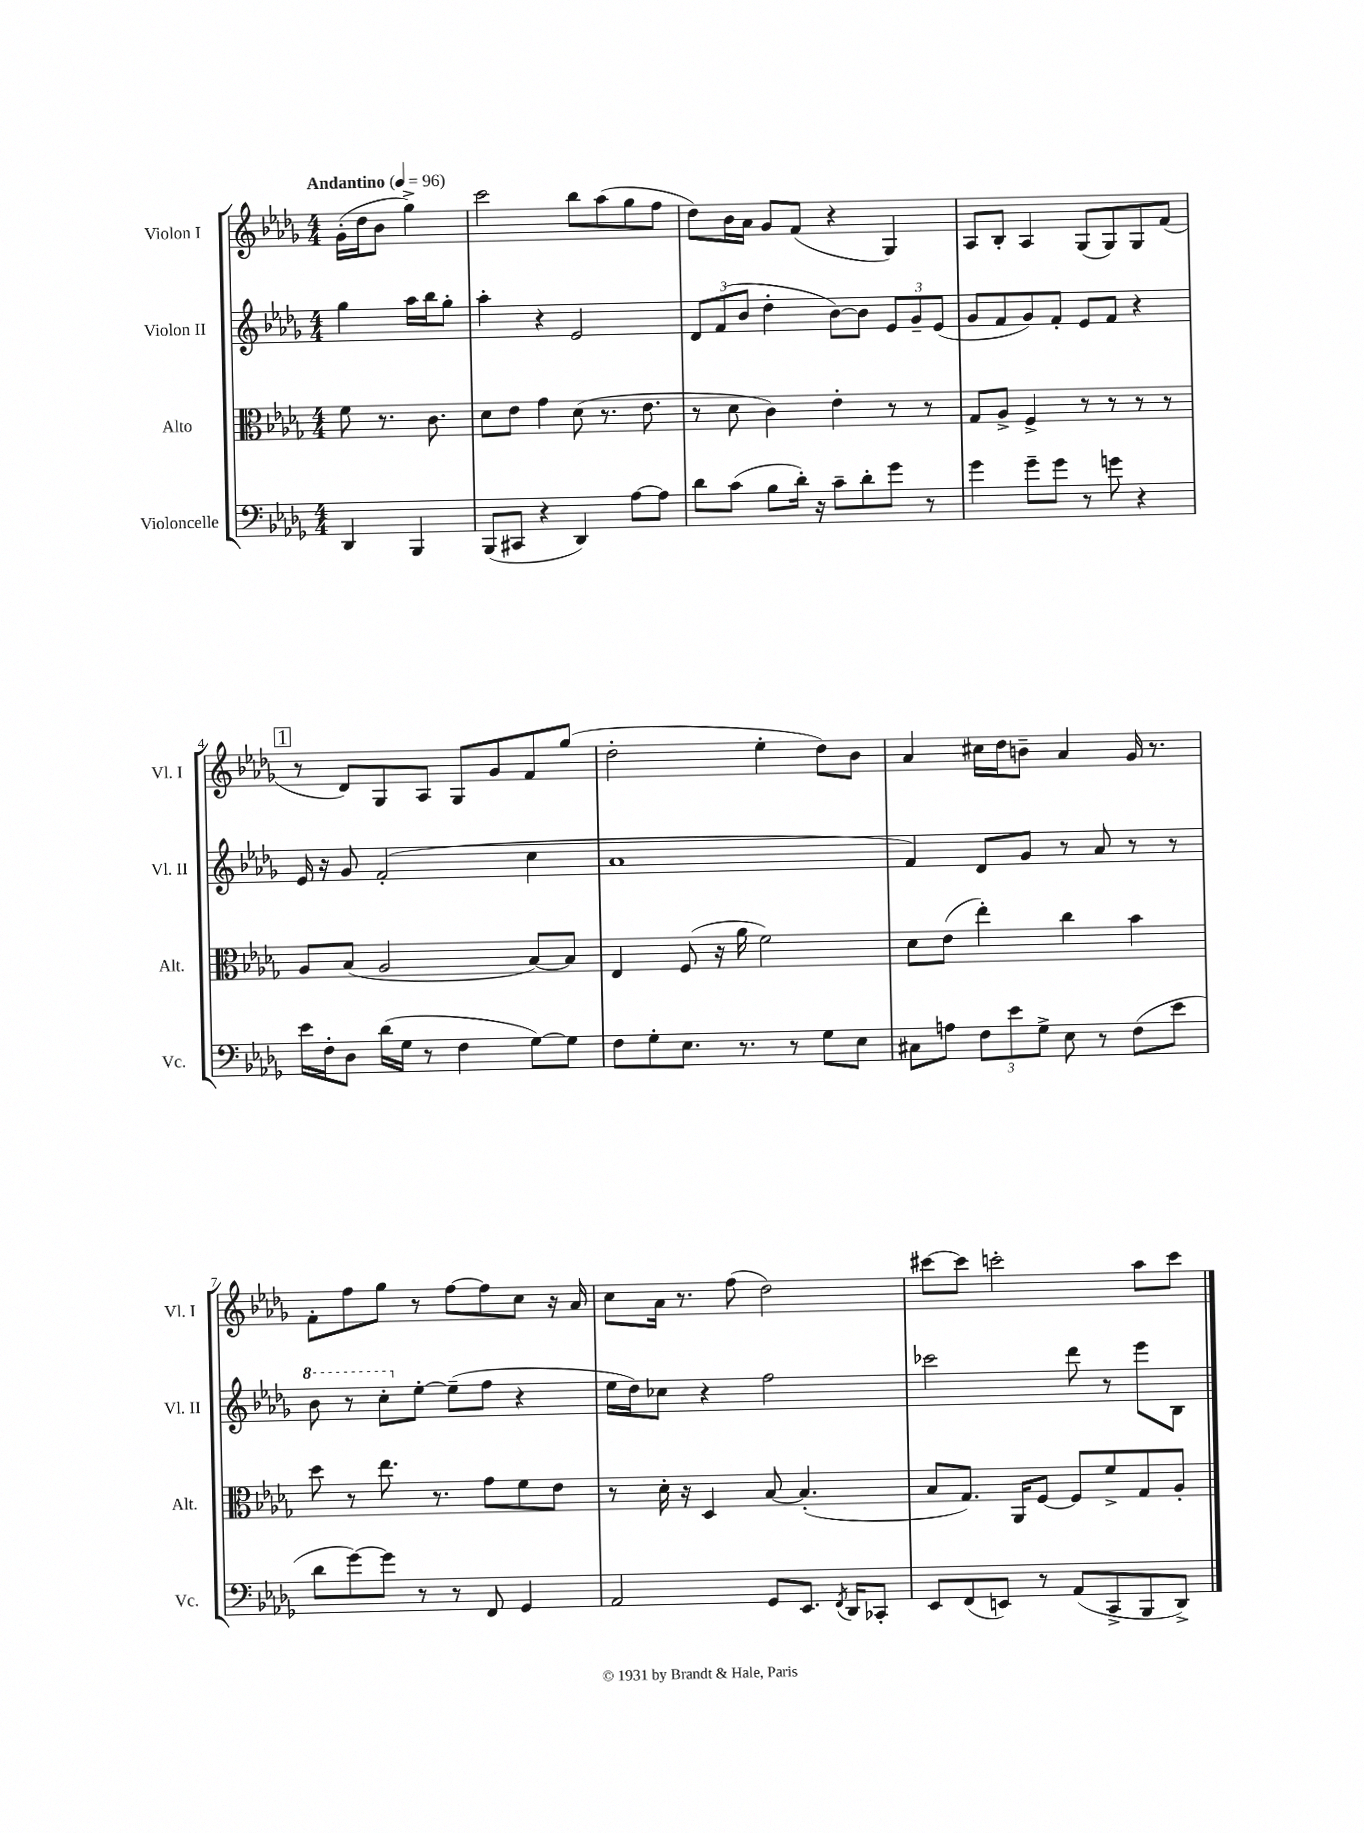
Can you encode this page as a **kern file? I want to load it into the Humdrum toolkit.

**kern	**kern	**kern	**kern
*part4	*part3	*part2	*part1
*staff4	*staff3	*staff2	*staff1
*I"Violoncelle	*I"Alto	*I"Violon II	*I"Violon I
*I'Vc.	*I'Alt.	*I'Vl. II	*I'Vl. I
*clefF4	*clefC3	*clefG2	*clefG2
*k[b-e-a-d-g-]	*k[b-e-a-d-g-]	*k[b-e-a-d-g-]	*k[b-e-a-d-g-]
*M4/4	*M4/4	*M4/4	*M4/4
*MM96	*MM96	*MM96	*MM96
=	=	=	=
!	!	!	!LO:TX:a:B:t=Andantino
4DD-/	8f\	4gg-\	(16g-'\LL
.	.	.	16dd-\J
.	8.r	.	8b-\J
4BBB-/	.	16aa-\LL	4gg-^\)
.	8.c\	16bb-\J	.
.	.	8gg-'\J	.
=1	=1	=1	=1
(8BBB-/L	8d-\L	4aa-'\	2ccc\
8CC#X/J	8e-\J	.	.
4r	4g-\	4r	.
4DD-/)	(8d-\	2e-/	8bb-\L
.	8.r	.	(8aa-\
[8A-\L	.	.	8gg-\
.	8.e-\	.	.
8A-\J]	.	.	8ff\J
=2	=2	=2	=2
8d-\L	8r	12d-/L	8dd-\L)
.	.	(12f/	.
(8c\J	8d-\	.	16b-\L
.	.	12b-/J	.
.	.	.	16a-\JJ
8B-\L	4c\)	4dd-'\	8g-/L
16d-'\Jk)	.	.	(8f/J
16r	.	.	.
8c~\L	4e-'\	[8b-\L)	4r
8d-'\	.	8b-\J]	.
8g-\J	8r	12e-/L	4G-/)
.	.	12g-~/	.
8r	8r	.	.
.	.	(12e-/J	.
=3	=3	=3	=3
4g-\	8G-/L	8g-/L	8A-/L
.	8A-^/J	8f/	8B-'/J
8g-~\L	4F^/	8g-/)	4A-/
8g-\J	.	8f'/J	.
8r	8r	8e-/L	(8G-/L
8gn\	8r	8f/J	8G-/)
4r	8r	4r	8G-/
.	8r	.	(8f/J
!!LO:LB:g=z
!!LO:REH:place=s1:t=1
=4	=4	=4	=4
16e-\LL	8A-/L	16e-/	8r
16F'\J	.	16r	.
8D-\J	(8B-/J	8g-/	8d-/L)
(16d-\LL	2A-/	(2f'/	8G-/
16G-\JJ	.	.	.
8r	.	.	8A-/J
4F\	.	.	8G-/L
.	.	.	8g-/
[8G-\L)	[8B-/L)	4cc\	8f/
8G-\J]	8B-/J]	.	(8gg-/J
=5	=5	=5	=5
8F\L	4E-/	1a-	2dd-'\
8G-'\	.	.	.
8.E-\J	(8F/	.	.
.	16r	.	.
8.r	16a-\	.	.
.	2f\)	.	4ee-'\
8r	.	.	.
8G-\L	.	.	8dd-\L)
8E-\J	.	.	8b-\J
=6	=6	=6	=6
8C#X\L	8d-\L	4f/)	4a-/
8An\J	(8e-\J	.	.
12F\L	4ee-'\)	8d-/L	16cc#X\LL
.	.	.	16dd-\J
12e-\	.	.	.
.	.	8g-/J	8bn~\J
12G-^\J	.	.	.
8E-\	4cc\	8r	4a-/
8r	.	8a-/	.
(8F\L	4b-\	8r	16g-/
.	.	.	8.r
8e-\J	.	8r	.
!!LO:LB:g=z
=7	=7	=7	=7
*	*	*8va	*
8d-\L	8dd-\	8bb-\	8f'\L
[8g-\)	8r	8r	8ff\
8g-\J]	8.ee-\	8ccc'\L	8gg-\J
*	*	*X8va	*
8r	.	[8ee-'\J	8r
.	8.r	.	.
8r	.	(8ee-~\L]	[8ff\L
8FF/	8g-\L	8ff\J	8ff\]
4GG-/	8f\	4r	8cc\J
.	8e-\J	.	16r
.	.	.	16a-/
=8	=8	=8	=8
2AA-/	8r	16ee-\LL	8cc\L
.	.	16dd-\J)	.
.	16d-'\	8cc-X\J	16a-\Jk
.	16r	.	8.r
.	4D-/	4r	.
.	.	.	(8ff\
8GG-/L	[8B-/	2ff\	2dd-\)
8.EE-/J	(4.B-'/]	.	.
8qFF/	.	.	.
16DD-/KL	.	.	.
8CC-X'/J	.	.	.
=9	=9	=9	=9
8EE-/L	8B-/L	2ccc-X\	[8ccc#X\L
(8FF/	8.G-/J)	.	8ccc#\J]
8EEn/J)	.	.	2cccn'\
.	16AA-/KL	.	.
8r	[8F/J	.	.
(8AA-/L	8F/L]	8ddd-\	.
8CC^/	8f^/	8r	.
8BBB-/	8G-/	8eee-\L	8aa-\L
8DD-^/J)	8A-'/J	8B-\J	8ccc\J
==	==	==	==
*-	*-	*-	*-
